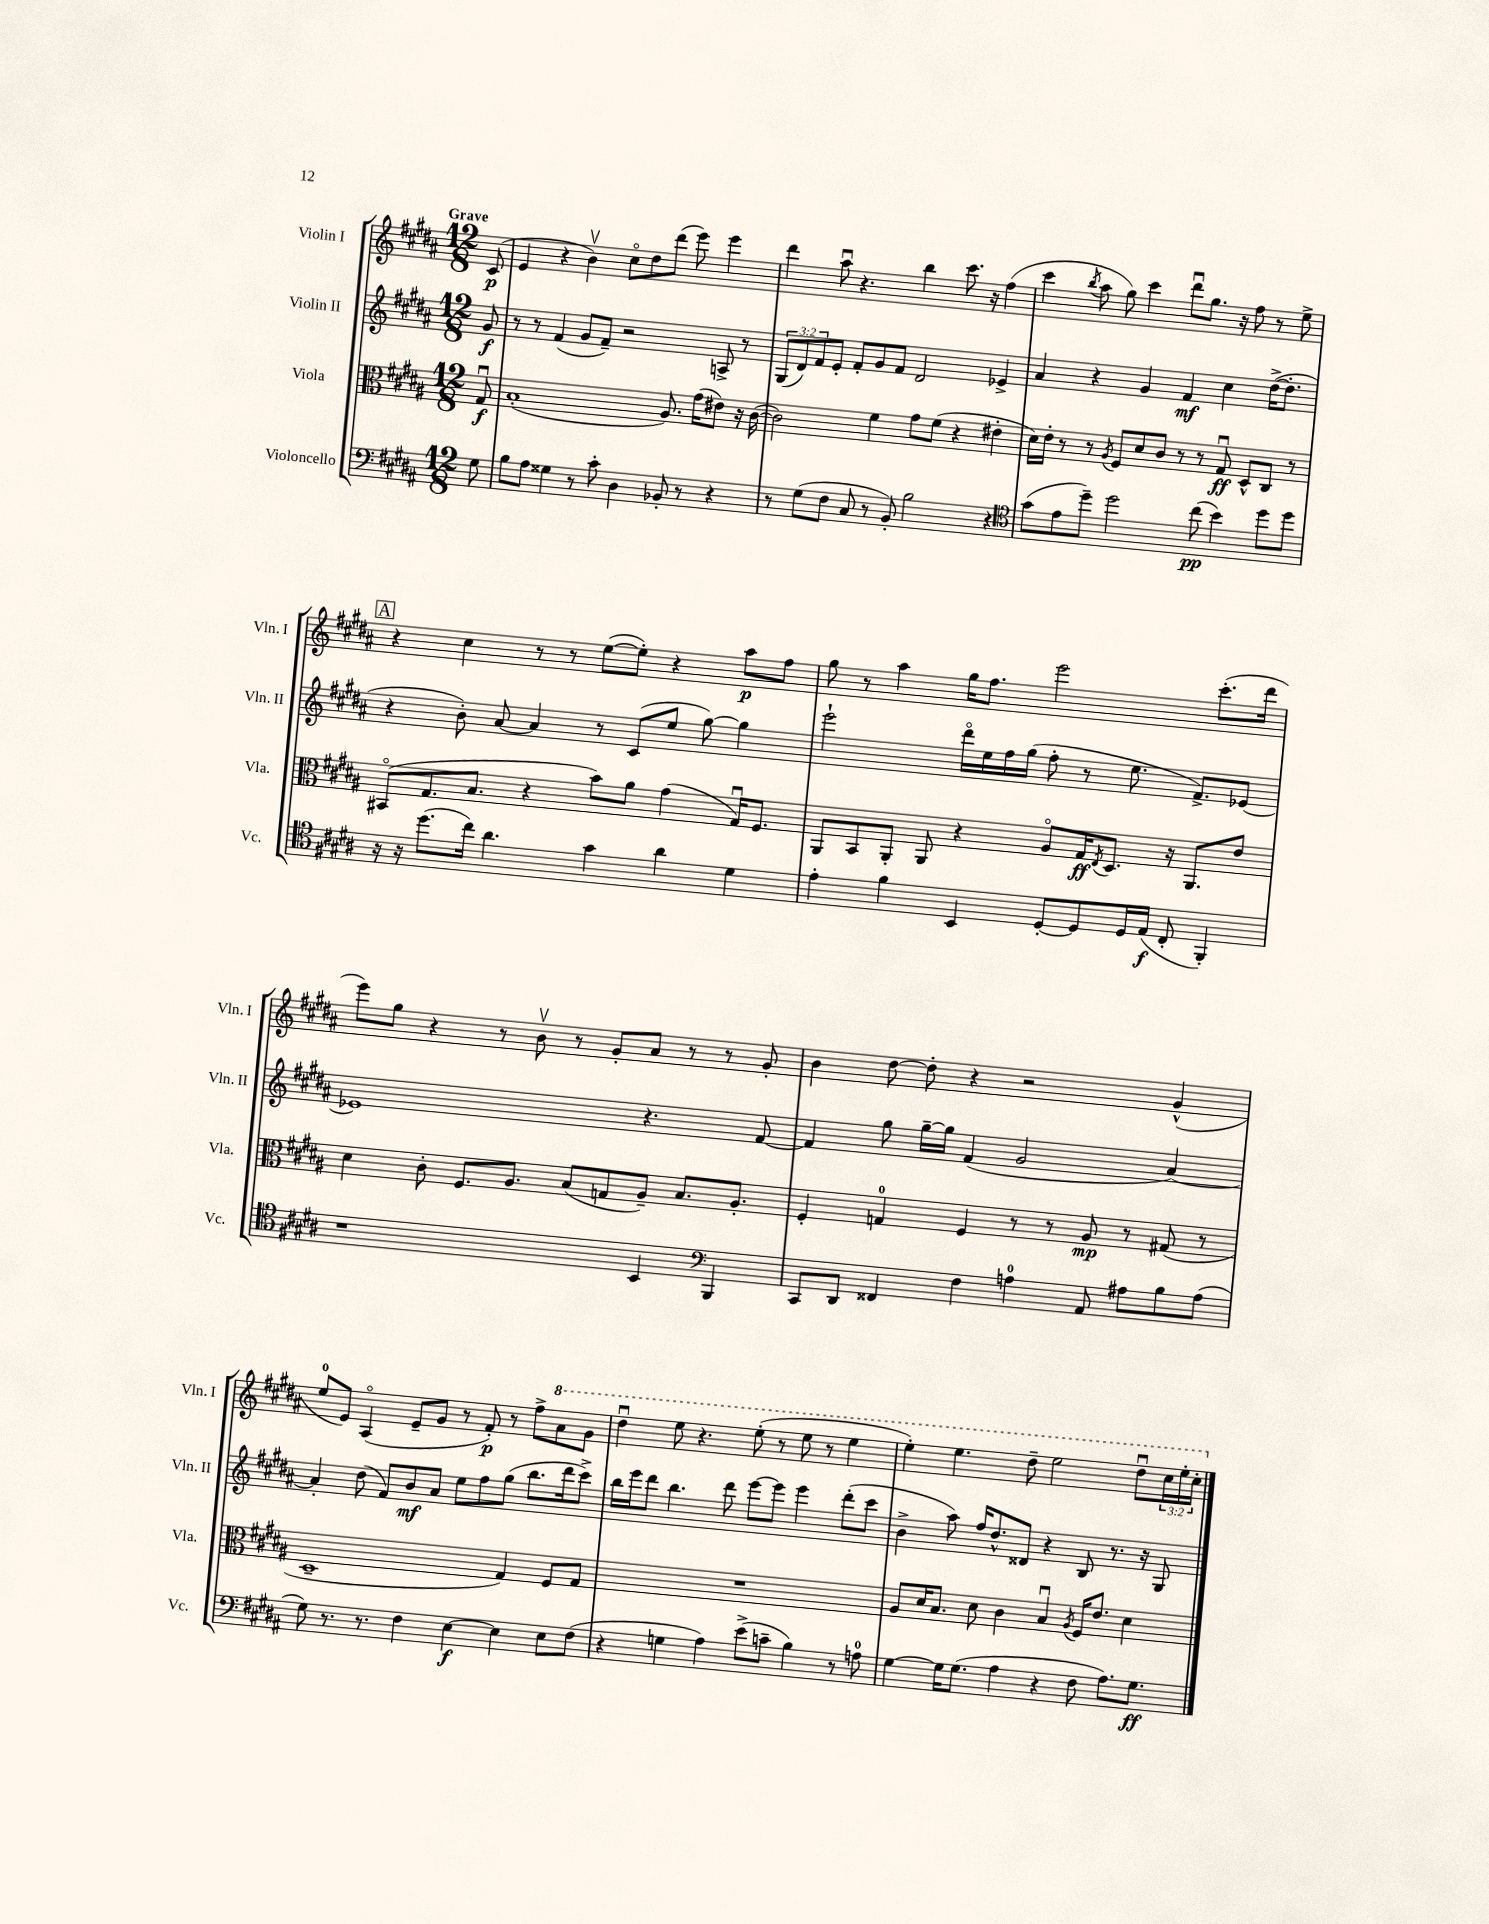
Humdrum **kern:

**kern	**dynam	**kern	**dynam	**kern	**dynam	**kern	**dynam
*part4	*part4	*part3	*part3	*part2	*part2	*part1	*part1
*staff4	*staff4	*staff3	*staff3	*staff2	*staff2	*staff1	*staff1
*I"Violoncello	*	*I"Viola	*	*I"Violin II	*	*I"Violin I	*
*I'Vc.	*	*I'Vla.	*	*I'Vln. II	*	*I'Vln. I	*
*clefF4	*	*clefC3	*	*clefG2	*	*clefG2	*
*k[f#c#g#d#a#]	*	*k[f#c#g#d#a#]	*	*k[f#c#g#d#a#]	*	*k[f#c#g#d#a#]	*
*M12/8	*	*M12/8	*	*M12/8	*	*M12/8	*
=	=	=	=	=	=	=	=
!	!	!	!	!	!	!LO:TX:a:B:t=Grave	!
8G#\	.	8G#u/	f	8g#/	f	(8c#/	p
=1	=1	=1	=1	=1	=1	=1	=1
8B\L	.	(1B'	.	8r	.	4e/	.
8A#\J	.	.	.	8r	.	.	.
4G##X\	.	.	.	(4f#/	.	4r	.
8r	.	.	.	8g#/L	.	4bv\)	.
8c#'\	.	.	.	8f#~/J)	.	.	.
4D#\	.	.	.	2r	.	8cc#\L	.
.	.	.	.	.	.	8dd#\	.
8BB-X'/	.	8.A#/)	.	.	.	(8ddd#\J	.
8r	.	.	.	.	.	8eee\)	.
.	.	(16g#\KL	.	.	.	.	.
4r	.	8e#X\J)	.	8An^/	.	4eee\	.
.	.	16r	.	8r	.	.	.
.	.	([16c#\	.	.	.	.	.
=2	=2	=2	=2	=2	=2	=2	=2
8r	.	2c#\])	.	(12G#/L	.	4ddd#\	.
.	.	.	.	12d#/)	.	.	.
(8G#\L	.	.	.	.	.	.	.
.	.	.	.	12f#/	.	.	.
8F#\J	.	.	.	8e'/J	.	8aa#u\	.
8C#/	.	.	.	8f#'/L	.	4.r	.
8r	.	4f#\	.	8g#/	.	.	.
8BB'/)	.	.	.	8f#/J	.	.	.
2B\	.	8g#\L	.	2d#/	.	4bb\	.
.	.	(8f#\J	.	.	.	.	.
.	.	4r	.	.	.	8.ccc#\	.
.	.	.	.	.	.	16r	.
4r	.	4e#X'\	.	4e-X^/	.	(4ff#\	.
=3	=3	=3	=3	=3	=3	=3	=3
*clefC4	*	*	*	*	*	*	*
(8g#\L	.	16d#\LL)	.	4a#/	.	4ccc#\	.
.	.	16e'\JJ	.	.	.	.	.
8e\	.	8r	.	.	.	.	.
.	.	.	.	.	.	8qbb/	.
8dd#~\J)	.	8r	.	4r	.	8aa#\	.
.	.	8qA#/	.	.	.	.	.
2dd#\	.	8F#/L	.	.	.	8gg#\)	.
.	.	8d#/	.	4g#/	.	4ccc#\	.
.	.	8c#/J	.	.	.	.	.
.	.	8r	.	4f#/	mf	8ddd#u\L	.
(8cc#\	pp	8r	.	.	.	8.gg#\J	.
4b\)	.	8G#u/	ff	4cc#\	.	.	.
.	.	.	.	.	.	16r	.
.	.	8D#^^/L	.	.	.	8ff#\	.
8dd#\L	.	8C#/J	.	([16dd#^\KL	.	8r	.
.	.	.	.	8.dd#'\J]	.	.	.
8dd#\J	.	8r	.	.	.	8ee^\	.
!!LO:LB:g=z
!!LO:REH:place=s1:t=A
=4	=4	=4	=4	=4	=4	=4	=4
16r	.	(8BB#X/L	.	4r	.	4r	.
16r	.	.	.	.	.	.	.
(8.dd#\L	.	8.G#/	.	.	.	.	.
.	.	.	.	8b'\)	.	4cc#\	.
16cc#\Jk)	.	8.B/J	.	.	.	.	.
4.a#\	.	.	.	[8a#/	.	.	.
.	.	4r	.	4a#/]	.	8r	.
.	.	.	.	.	.	8r	.
4g#\	.	8b\L)	.	8r	.	([8ee\L	.
.	.	8a#\J	.	(8c#/L	.	8ee'\J])	.
4a#\	.	(4g#\	.	8ee/J	.	4r	.
.	.	.	.	[8gg#\)	.	.	.
4d#\	.	16G#u/KL)	.	4gg#\]	.	8aa#\L	p
.	.	8.F#/J	.	.	.	.	.
.	.	.	.	.	.	8ff#\J	.
=5	=5	=5	=5	=5	=5	=5	=5
4e'\	.	8AA#/L	.	2eee`\	.	8gg#\	.
.	.	8BB/	.	.	.	8r	.
4f#\	.	8AA#'/J	.	.	.	4aa#\	.
.	.	8AA#/	.	.	.	.	.
4BB/	.	4r	.	16ddd#\LL	.	16gg#\KL	.
.	.	.	.	16ee\	.	8.ff#\J	.
.	.	.	.	16ff#\	.	.	.
.	.	.	.	(16gg#\JJ	.	.	.
[8D#'/L	.	8A#/L	.	8ff#'\	.	2eee\	.
8D#/]	.	16G#/K	ff	8r	.	.	.
.	.	8qE/	.	.	.	.	.
.	.	8.D#/J	.	.	.	.	.
16D#/L	.	.	.	8.ee\	.	.	.
(16E/JJ	f	.	.	.	.	.	.
8C#'/	.	16r	.	.	.	.	.
.	.	8.AA#/L	.	8.f#^/L)	.	.	.
4FF#'/)	.	.	.	.	.	(8.ccc#'\L	.
.	.	8e/J	.	[8e-X/J	.	.	.
.	.	.	.	.	.	16ddd#\Jk	.
!!LO:LB:g=z
=6	=6	=6	=6	=6	=6	=6	=6
1r	.	4d#\	.	1e-X]	.	8eee\L)	.
.	.	.	.	.	.	8gg#\J	.
.	.	8c#'\	.	.	.	4r	.
.	.	8.F#/L	.	.	.	.	.
.	.	.	.	.	.	8r	.
.	.	8.A#/J	.	.	.	.	.
.	.	.	.	.	.	8bv\	.
.	.	(8B/L	.	.	.	8r	.
.	.	8Gn/	.	.	.	8g#'/L	.
4BB/	.	8A#~/J)	.	4.r	.	8a#/J	.
.	.	8.B/L	.	.	.	8r	.
*clefF4	*	*	*	*	*	*	*
4BBB/	.	.	.	.	.	8r	.
.	.	8.A#'/J	.	.	.	.	.
.	.	.	.	[8f#/	.	8g#'/	.
=7	=7	=7	=7	=7	=7	=7	=7
8CC#/L	.	4F#'/	.	4f#/]	.	4b\	.
8DD#/J	.	.	.	.	.	.	.
4FF##X/	.	4Gn/	.	8gg#\	.	[8dd#\	.
.	.	.	.	[16gg#~\LL	.	8dd#'\]	.
.	.	.	.	16gg#\JJ]	.	.	.
4F#\	.	4F#/	.	(4f#/	.	4r	.
4An\	.	8r	.	2g#/	.	2r	.
.	.	8r	.	.	.	.	.
8AA#/	.	8A#/	mp	.	.	.	.
8A#X\L	.	8r	.	.	.	.	.
8B\	.	(8G#X/	.	[4a#/)	.	(4g#^^/	.
(8A#\J	.	8r	.	.	.	.	.
!!LO:LB:g=z
=8	=8	=8	=8	=8	=8	=8	=8
8G#\)	.	1D#~	.	4a#'/]	.	8ee/L	.
8.r	.	.	.	.	.	8e/J)	.
.	.	.	.	(8dd#\	.	(4A#/	.
8.r	.	.	.	.	.	.	.
.	.	.	.	8f#/L)	.	.	.
4F#\	.	.	.	8b/	mf	8e~/L	.
.	.	.	.	8a#/J	.	8g#/J	.
[4E\	f	.	.	8ee\L	.	8r	.
.	.	.	.	8ff#\	.	8f#'/)	p
4E\]	.	4G#/)	.	(8gg#\J	.	8r	.
.	.	.	.	8.bb\L	.	8ff#^\L	.
*	*	*	*	*	*	*8va	*
8E\L	.	8F#/L	.	.	.	8aa#\	.
.	.	.	.	16ddd#\k	.	.	.
(8F#\J	.	8G#/J	.	8ccc#^\J)	.	8gg#\J	.
=9	=9	=9	=9	=9	=9	=9	=9
4r	.	1.r	.	16bb\LL	.	4ddd#u\	.
.	.	.	.	16eee\J	.	.	.
.	.	.	.	8ddd#\J	.	.	.
4Gn\	.	.	.	4.bb\	.	8eee\	.
.	.	.	.	.	.	4.r	.
4A#\)	.	.	.	.	.	.	.
.	.	.	.	8ddd#\	.	.	.
(8e^\L	.	.	.	[8eee\L	.	(8eee'\	.
8cn~\J	.	.	.	8eee\J]	.	8r	.
4B\)	.	.	.	4eee\	.	8eee\	.
.	.	.	.	.	.	8r	.
8r	.	.	.	(8ddd#'\L	.	4eee\	.
8An\	.	.	.	8ccc#\J	.	.	.
=10	=10	=10	=10	=10	=10	=10	=10
[4G#\	.	8A#/L	.	4b^\	.	4eee'\)	.
.	.	16d#/K	.	.	.	.	.
.	.	8.B/J	.	.	.	.	.
16G#\KL]	.	.	.	8aa#\)	.	4.eee\	.
(8.G#\J	.	.	.	.	.	.	.
.	.	8d#\	.	16ff#/KL	.	.	.
.	.	.	.	8.dd#^^/	.	.	.
4A#\	.	4c#\	.	.	.	.	.
.	.	.	.	8d##X/J	.	8ddd#~\	.
4r	.	4Bu/	.	4r	.	2eee\	.
.	.	8qA#/	.	.	.	.	.
8F#\	.	16F#/KL	.	8B/	.	.	.
.	.	8.e/J	.	.	.	.	.
8.A#\L)	.	.	.	8.r	.	.	.
.	.	4d#\	.	.	.	8ddd#u\L	.
8.G#\J	ff	.	.	16r	.	.	.
.	.	.	.	8G#/	.	24ccc#\L	.
.	.	.	.	.	.	24eee'\	.
.	.	.	.	.	.	24ccc#'\JJ	.
*	*	*	*	*	*	*X8va	*
==	==	==	==	==	==	==	==
*-	*-	*-	*-	*-	*-	*-	*-
